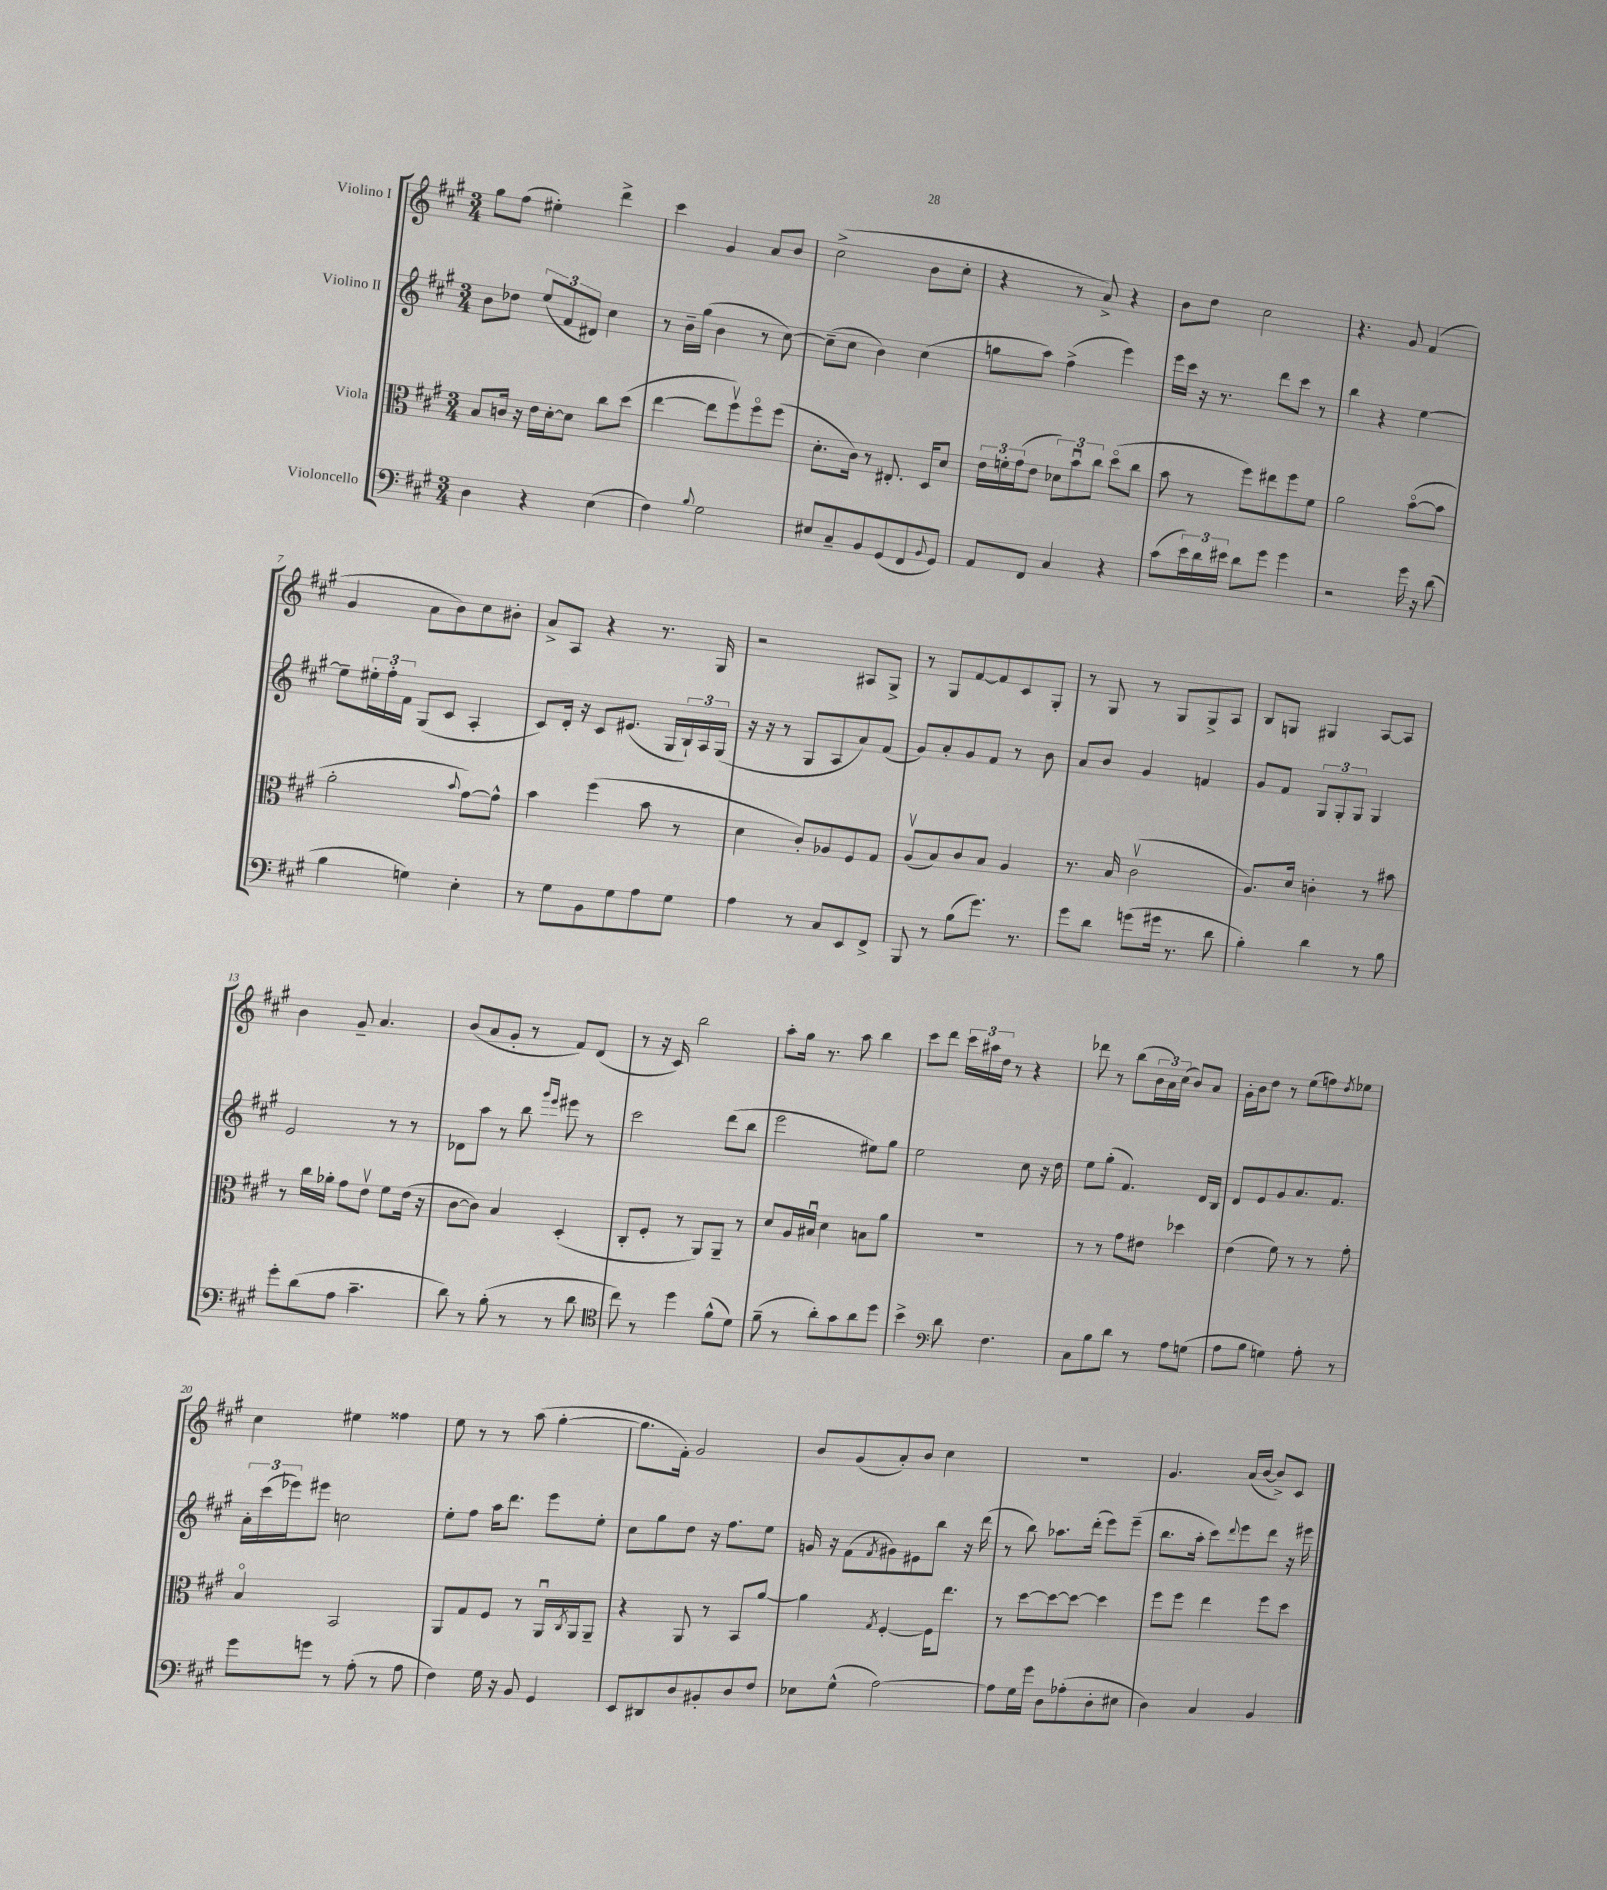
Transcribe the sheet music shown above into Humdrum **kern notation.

**kern	**kern	**kern	**kern
*staff4	*staff3	*staff2	*staff1
*clefF4	*clefC3	*clefG2	*clefG2
*k[f#c#g#]	*k[f#c#g#]	*k[f#c#g#]	*k[f#c#g#]
*M3/4	*M3/4	*M3/4	*M3/4
4D	8B	8b	8gg#
.	16c	8dd-	(8ff#
.	16r	.	.
4r	16e	(12ee	4ee#')
.	[16d'	.	.
.	.	12f#	.
.	8d]	.	.
.	.	12d#)	.
(4E	8cc#	4cc#	4ddd^
.	(8dd	.	.
=	=	=	=
4F#)	[4ee	8r	4ccc#
.	.	16b~	.
.	.	(16gg#	.
8qqB	.	.	.
2G#	8ee]	4b	4g#
.	8ff#v)	.	.
.	8ff#o	8r	8a
.	(8ff#	[8cc#)	8b
=	=	=	=
8E#	8.d'	(8cc#~]	(2cc#^
8C#~	.	8cc#	.
.	16c#)	.	.
8BB	8r	4b)	.
(8GG#	8.E#'	.	.
8FF#	.	(4cc#	8b
.	16D	.	.
8qqBB	.	.	.
8GG#)	8d	.	8cc#'
=	=	=	=
8AA	24e	8gg	4r
.	24f'	.	.
.	(24g#	.	.
8FF#	8e	8aa)	.
4C#	12d-)	(4ff#^	8r
.	12bu	.	.
.	.	.	8a^)
.	12cc#	.	.
4r	(8ddo	4eee)	4r
.	8cc#	.	.
=	=	=	=
(8c#	8b	16eee	8b
.	.	16ccc#	.
24e)	8r	16r	8dd
24d	.	.	.
.	.	8.r	.
24e#	.	.	.
8d	8ff#)	.	2cc#
8g#	8ee#	8ddd	.
4g#	8ff#	8ccc#	.
.	8f#	8r	.
=	=	=	=
2r	2a	4bb	4.r
.	.	4r	.
.	.	.	8g#
16g#	([8bo	[4ee	(4f#
16r	.	.	.
(8d	8b]	.	.
=	=	=	=
4B	2a'	8ee~]	4g#
.	.	24ee#'	.
.	.	24ff#'	.
.	.	24f#	.
4G)	.	(8G#	8a
.	.	8c#	8b)
.	8qqb	.	.
4E'	[8g#)	4A'	8cc#
.	8g#^^]	.	8b#'
=	=	=	=
8r	4b	8c#)	8a^
8G#	.	16d'	8A
.	.	16r	.
8BB	(4ff#	8c#	4r
8G#	.	(8.e#	.
8A	8b	.	8.r
.	.	16G#	.
8G#	8r	24B`)	.
.	.	24A	.
.	.	.	16G#
.	.	(24G#	.
=	=	=	=
4A	4d	16r	2r
.	.	16r	.
.	.	8r	.
8r	8c#')	8G#	.
8C#	8A-	8A	.
8EE	8F#	8a)	8A#
8FF#^	8G#	(8f#	8G#^
=	=	=	=
8BBB	(8Av	8g#)	8r
8r	8B)	8a'	8G#
(8B	8c#	8g#	[8f#
8.g#)	8B	8f#	8f#]
.	4A	8r	8c#
8.r	.	.	.
.	.	8b	8G#'
=	=	=	=
8g#	8.r	8a	8r
8d	.	8b	8G#
.	16B	.	.
(8g	(2c#v	4g#	8r
16g#	.	.	8G#
8.r	.	.	.
.	.	4f	8G#^
8d	.	.	8A
=	=	=	=
4B')	8.A)	8g#	8B
.	.	8f#	8G
.	16d	.	.
4d	4c'	12G#	4G#
.	.	12G#'	.
.	.	12G#	.
8r	8r	4G#	[8A
8B	8b#	.	8A]
=	=	=	=
8g#'	8r	2e	4b
(8d	16cc#	.	.
.	16a-'	.	.
8A	8g#	.	8g#~
4.c#~	8ev	.	4.a
.	8f#	8r	.
.	(16e	8r	.
.	16r	.	.
=	=	=	=
8d)	[8c#	8d-	(8b
8r	8c#])	8aa	8a
(8B'	4B	8r	8g#'
8r	.	8bb	8r
.	.	16qqggg#	.
.	.	16qqeee	.
8r	(4D'	8eee#	8f#)
8d	.	8r	(8d
=	=	=	=
*clefC4	*	*	*
8cc#)	8C#'	2ccc#	8r
8r	8F#'	.	16r
.	.	.	16c#)
4dd	8r	.	2bb
.	8AA)	.	.
(8f#^^	8AA~	(8ddd	.
8d)	8r	8bb	.
=	=	=	=
(8f#~	8d	2eee	8aa'
8r	16A	.	16gg#
.	16B#u	.	8.r
8a')	4d	.	.
8g#	.	.	8aa
8a	8B	8ee#)	4bb
8dd	8a	8gg#	.
=	=	=	=
4b^	2.r	2ee	8ccc#
.	.	.	8ddd
*clefF4	*	*	*
8d	.	.	24ccc#
.	.	.	24aa#
.	.	.	24dd
4.F#	.	.	8r
.	.	8cc#	4r
.	.	16r	.
.	.	16dd	.
=	=	=	=
8C#	8r	8ee	8ddd-
8B	8r	(8gg#'	8r
8d	8g#	4.f#)	(8bb
8r	8e#	.	24b
.	.	.	24a)
.	.	.	(24cc#
8A	4dd-	.	8b)
(8G	.	16d	8a
.	.	16B	.
=	=	=	=
8A	(4e	8d	16g#'
.	.	.	16b
8B	.	8e	8dd
4G)	8f#)	8g#	8r
.	8r	8.a	(8ee
8A'	8r	.	8ff)
.	.	8.f#	.
.	.	.	8qdd
8r	8g#'	.	8ee-
=	=	=	=
8g#	4Bo	24a'	4cc#
.	.	(24ccc#	.
.	.	24eee-)	.
8g	.	8eee#	.
8r	2BB	2cc	4ee#
(8A'	.	.	.
8r	.	.	4ff##
8A	.	.	.
=	=	=	=
4F#)	8AA	8ee'	8ee
.	8G#	8ff#	8r
16G#	8F#	16aa	8r
16r	.	8.ddd	.
8BB	8r	.	(8aa
4GG#	16AAu	8eee	[4gg#'
.	8qC#	.	.
.	16AA	.	.
.	8AA~	8ee'	.
=	=	=	=
8EE	4r	8cc#	8.gg#]
8DD#	.	8gg#	.
.	.	.	16f#')
8D	8AA	8dd	2g#
8BB#'	8r	16r	.
.	.	8.ff#	.
8D	8BB	.	.
8F#	[8a	8ee	.
=	=	=	=
8E-	4a]	16g	8b
.	.	16r	.
(8G#^^	.	(8f#	(8g#
.	8qG#	8qf#	.
[2A)	[4F#'	8g#)	8a')
.	.	8e#	8b
.	16F#]	8bb	4cc#
.	8.ee	.	.
.	.	16r	.
.	.	(16ddd	.
=	=	=	=
8A]	8r	8r	2.r
16G#	[8dd	8bb)	.
16g#	.	.	.
8D	8dd_	8.aa-	.
(8A-'	8dd_	.	.
.	.	(16ddd'	.
8D'	4dd]	8eee)	.
8E#	.	(8eee~	.
=	=	=	=
4D)	8ff#	8.bb	4.g#
.	8ff#	.	.
.	.	16aa'	.
4C#	4ee	8ccc#)	.
.	.	8qqddd	.
.	.	8eee	(16a
.	.	.	[16b
4BB	8ff#	8ddd	8b^])
.	8dd	16r	8c#
.	.	16eee#	.
==	==	==	==
*-	*-	*-	*-
